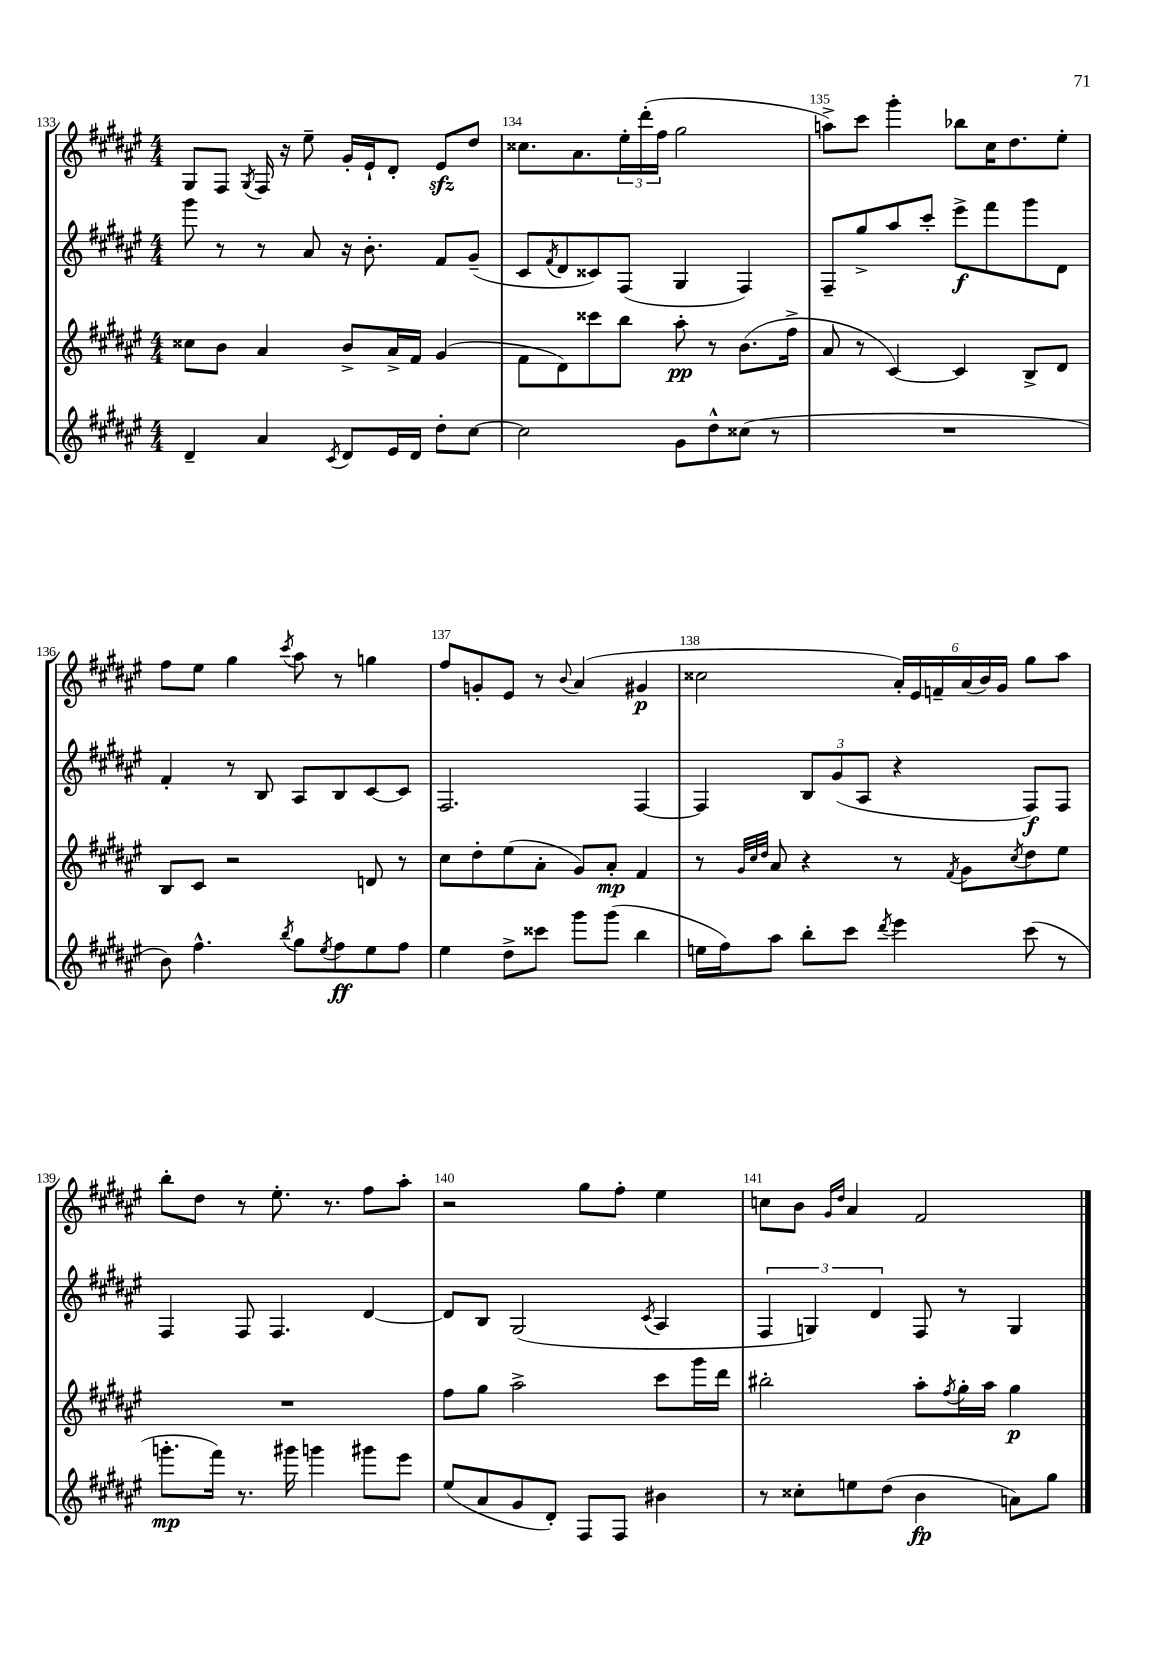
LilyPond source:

<<
\new StaffGroup <<
\new Staff = "s0" {
    \clef treble \key fis \major \numericTimeSignature \time 4/4
    gis8 fis8 \acciaccatura { gis8 } fis16 r16 eis''8-- gis'16-. eis'16-! dis'8-. eis'8\sfz dis''8 |
    cisis''8. ais'8. \tuplet 3/2 { eis''16-. dis'''16-.( fis''16 } gis''2 |
    a''8->) cis'''8 gis'''4-. bes''8 cis''16 dis''8. eis''8-. |
    fis''8 eis''8 gis''4 \acciaccatura { cis'''8 } ais''8 r8 g''4 |
    fis''8 g'8-. eis'8 r8 \appoggiatura { b'8 } ais'4( gis'4\p |
    cisis''2 \tuplet 6/4 { ais'16-.) eis'16 f'16-- ais'16( b'16) gis'16 } gis''8 ais''8 |
    b''8-. dis''8 r8 eis''8.-. r8. fis''8 ais''8-. |
    r2 gis''8 fis''8-. eis''4 |
    c''8 b'8 \grace { gis'16 dis''16 } ais'4 fis'2 \bar "|." |
}
\new Staff = "s1" {
    \clef treble \key fis \major \numericTimeSignature \time 4/4
    gis'''8 r8 r8 ais'8 r16 b'8.-. fis'8 gis'8--( |
    cis'8 \acciaccatura { fis'8 } dis'8 cisis'8) fis8( gis4 fis4) |
    fis8-- gis''8-> ais''8 cis'''8-. eis'''8->\f fis'''8 gis'''8 dis'8 |
    fis'4-. r8 b8 ais8 b8 cis'8~ cis'8 |
    fis2. fis4~ |
    fis4 \tuplet 3/2 { b8 gis'8( ais8 } r4 fis8\f) fis8 |
    fis4 fis8 fis4. dis'4~ |
    dis'8 b8 gis2( \acciaccatura { cis'8 } ais4 |
    \tuplet 3/2 { fis4 g4) dis'4 } fis8 r8 g4 \bar "|." |
}
\new Staff = "s2" {
    \clef treble \key fis \major \numericTimeSignature \time 4/4
    cisis''8 b'8 ais'4 b'8-> ais'16-> fis'16 gis'4( |
    fis'8 dis'8) cisis'''8 b''8 ais''8-.\pp r8 b'8.( fis''16-> |
    ais'8 r8 cis'4~) cis'4 b8-> dis'8 |
    b8 cis'8 r2 d'8 r8 |
    cis''8 dis''8-. eis''8( ais'8-. gis'8) ais'8-.\mp fis'4 |
    r8 \grace { gis'32 cis''32 dis''32 } ais'8 r4 r8 \acciaccatura { fis'8 } gis'8 \acciaccatura { cis''8 } dis''8 eis''8 |
    R1 |
    fis''8 gis''8 ais''2-> cis'''8 gis'''16 dis'''16 |
    bis''2-. ais''8-. \acciaccatura { fis''8 } gis''16-. ais''16 gis''4\p \bar "|." |
}
\new Staff = "s3" {
    \clef treble \key fis \major \numericTimeSignature \time 4/4
    dis'4-- ais'4 \acciaccatura { cis'8 } dis'8 eis'16 dis'16 dis''8-. cis''8~ |
    cis''2 gis'8 dis''8-^ cisis''8( r8 |
    R1 |
    b'8) fis''4.-^ \acciaccatura { b''8 } gis''8 \acciaccatura { eis''8 } fis''8\ff eis''8 fis''8 |
    eis''4 dis''8-> cisis'''8 gis'''8 gis'''8( b''4 |
    e''16 fis''16) ais''8 b''8-. cis'''8 \acciaccatura { dis'''8 } eis'''4 cis'''8( r8 |
    g'''8.-.\mp fis'''16) r8. gis'''16 g'''4 gis'''8 eis'''8 |
    eis''8( ais'8 gis'8 dis'8-.) fis8 fis8 bis'4 |
    r8 cisis''8-. e''8 dis''8( b'4\fp a'8) gis''8 \bar "|." |
}
>>
>>
\layout { \context { \Score currentBarNumber = #133 \override BarNumber.break-visibility = ##(#f #t #t) barNumberVisibility = #all-bar-numbers-visible } }
